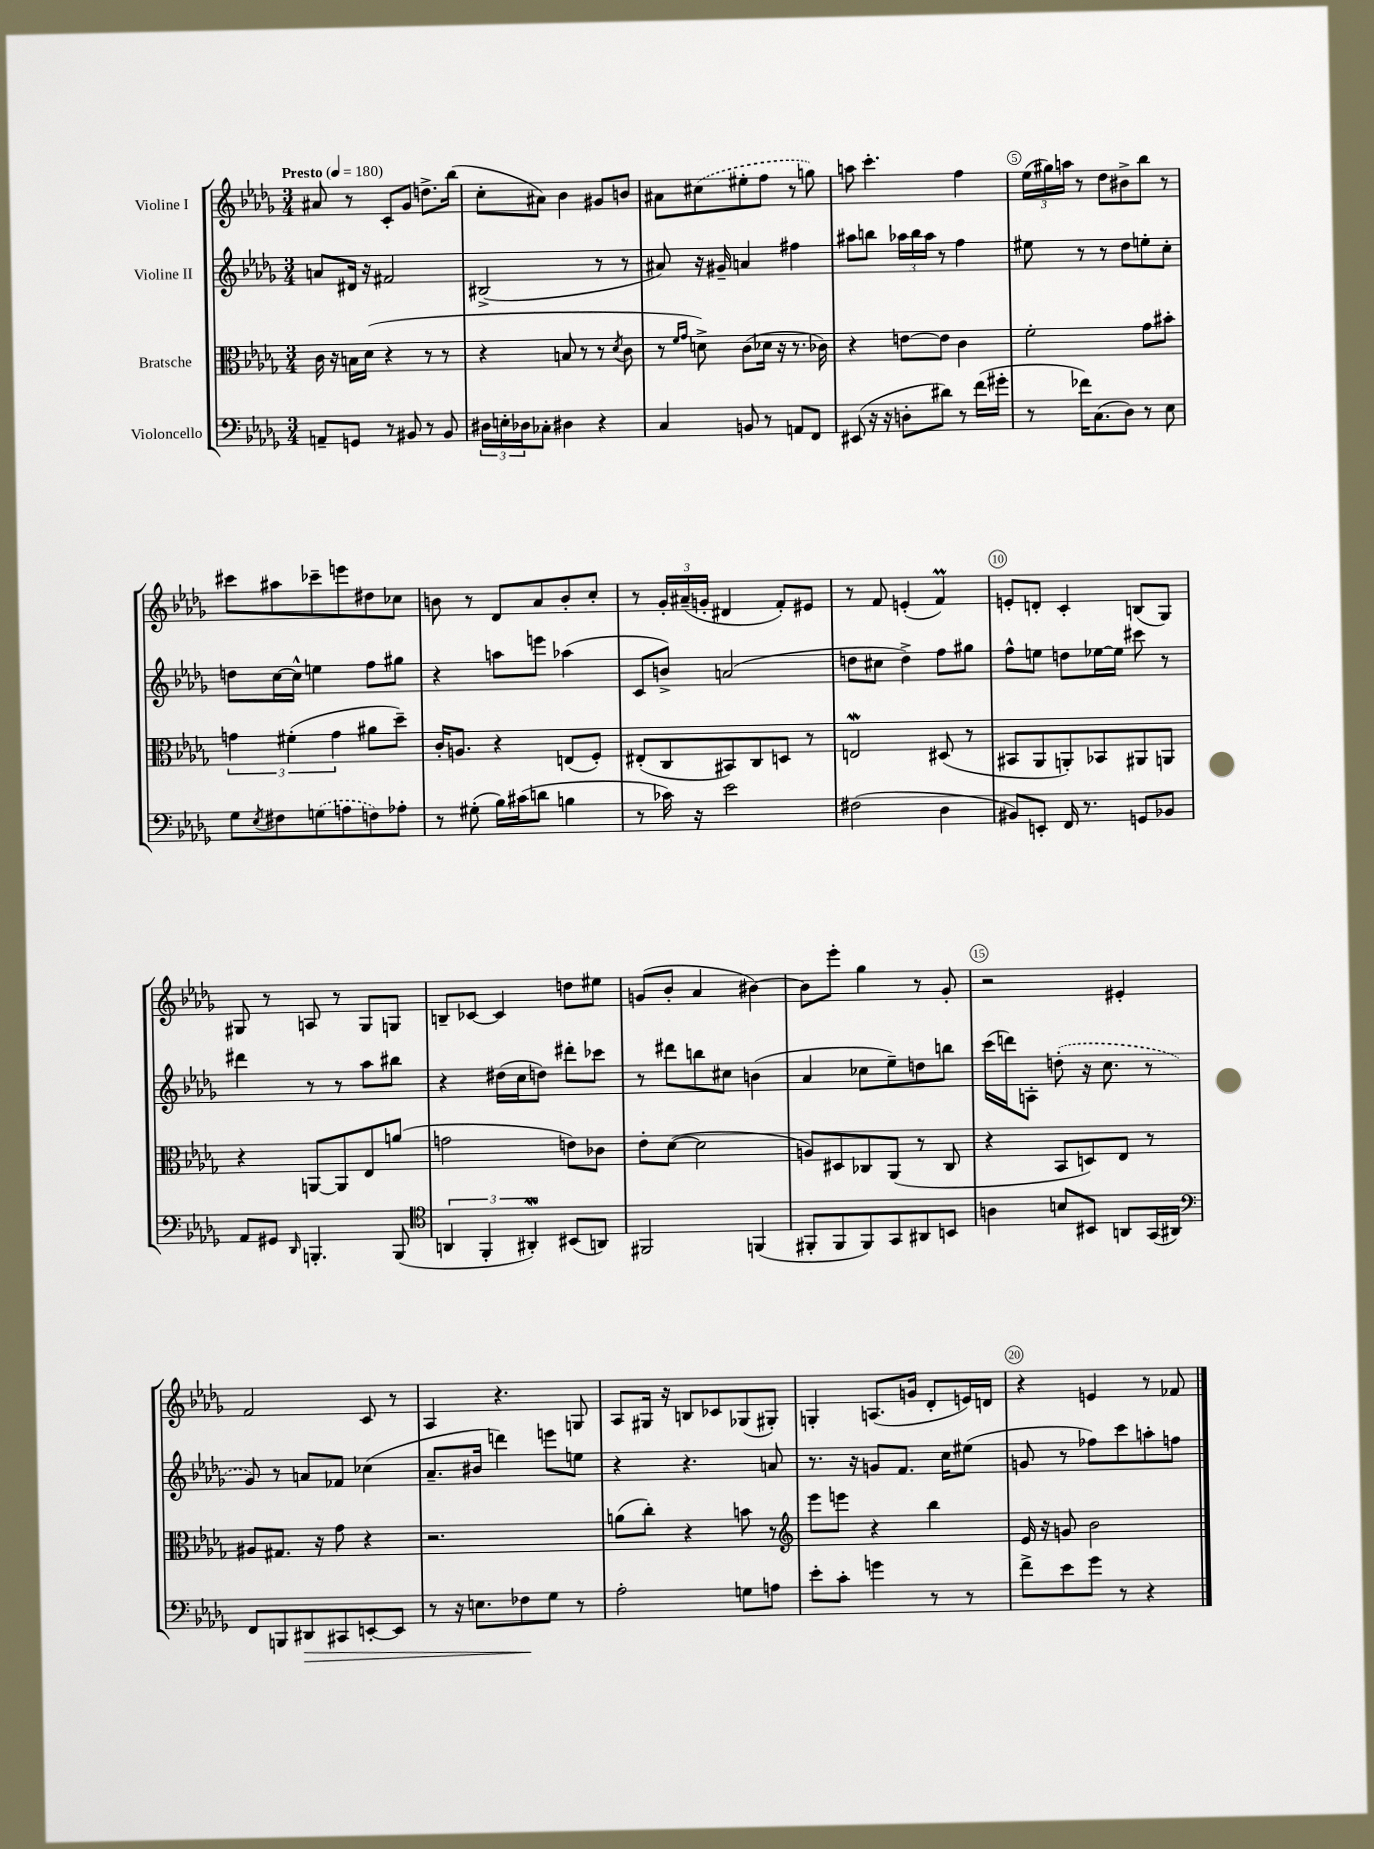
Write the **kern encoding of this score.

**kern	**kern	**kern	**kern
*staff4	*staff3	*staff2	*staff1
*clefF4	*clefC3	*clefG2	*clefG2
*k[b-e-a-d-g-]	*k[b-e-a-d-g-]	*k[b-e-a-d-g-]	*k[b-e-a-d-g-]
*M3/4	*M3/4	*M3/4	*M3/4
*MM180	*MM180	*MM180	*MM180
8AA~	16c	8a	8a#
.	16r	.	.
8GG	16B	16d#	8r
.	(16d-	16r	.
8r	4r	2f#	8c'
8BB#	.	.	8g-
8r	8r	.	8.dd^
8BB#	8r	.	.
.	.	.	(16bb-
=	=	=	=
24D#	4r	(2B#^	8cc'
24E'	.	.	.
24D-	.	.	.
8C-'	.	.	8a#)
4D#	8B	.	4b-
.	8r	.	.
4r	8r	8r	8g#
.	8qd-	.	.
.	8c	8r	8b
=	=	=	=
4C	8r	8a#)	8a#
.	16qqf	.	.
.	16qqg-	.	.
.	8d^)	16r	(8cc#
.	.	16g#~	.
8BB	(8c	4a	8ee#'
8r	16d-	.	8ff
.	16r	.	.
8AA	8.r	4ff#	8r
8FF	.	.	8gg)
.	16c-)	.	.
=	=	=	=
(8EE#	4r	8aa#	8aa
16r	.	8bb	4.ccc'
16r	.	.	.
8D'	[8e	24aa-	.
.	.	24bb	.
.	.	24aa-	.
8d#)	8e]	8r	.
8r	4c	4ff	4ff
(16f	.	.	.
16g#'	.	.	.
=	=	=	=
8r	2f'	8ee#	(24ee-
.	.	.	24gg#)
.	.	.	24aa
16f-)	.	8r	8r
(8.C	.	.	.
.	.	8r	8dd-
8D-)	.	8dd-	8b#^
8r	8g-	8ee'	8bb-
8E-	8b#'	8cc'	8r
=	=	=	=
8G-	6g	8dd	8ccc#
8qE-	.	.	.
8F#	.	[16cc	8aa#
.	(6f#'	.	.
.	.	16cc^^]	.
(8G	.	4ee	8ccc-~
.	6g	.	.
8A	.	.	8eee
8F)	8a#	8ff	8dd#
8A-'	8dd-~)	8gg#	8cc-
=	=	=	=
8r	16c'	4r	8b
.	8.A	.	.
(8G#'	.	.	8r
16B-)	4r	8aa	8d-
(16c#	.	.	.
8d	.	8eee	8a-
4B	(8E	(4aa-	8b'
.	8F')	.	8cc'
=	=	=	=
8r	(8E#'	8c	8r
16c-)	8C	8b^)	24g-'
.	.	.	(24a#~
16r	.	.	.
.	.	.	24g'
2e-	8BB#)	(2a	4d#
.	8C	.	.
.	8D	.	8f')
.	8r	.	8e#
=	=	=	=
(2F#	2E	8dd	8r
.	.	8cc#	8f
.	.	4dd^)	(4e'
4D-	(8D#	8ff	4f)
.	8r	8gg#	.
=	=	=	=
8BB#)	8BB#	8ff^^	8e'
8EE'	8AA-	8ee	8d'
16FF	8AA')	8dd	4c'
8.r	.	.	.
.	8BB-	[16ee-	.
.	.	16ee-]	.
8GG	8AA#	8ccc#	(8B
8BB-	8AA	8r	8G-)
=	=	=	=
8AA-	4r	4ddd#	8G#
8GG#	.	.	8r
16qqDD-	.	.	.
4.BBB'	[8AA	8r	8A
.	8AA]	8r	8r
.	8E-	8aa-	8G#
(8BBB	(8a	8bb#	8G
=	=	=	=
*clefC4	*	*	*
6AA	2g	4r	8B~
.	.	.	[8c-
6FF'	.	.	.
.	.	(16dd#	4c-]
.	.	16cc	.
6AA#')	.	.	.
.	.	8dd)	.
(8BB#	8e)	8ddd#'	8dd
8AA)	8c-	8ccc-	8ee#
=	=	=	=
2FF#	8e-'	8r	(8g
.	([8d-	8ddd#	8b-'
.	2d-]	8bb	4a-
.	.	8cc#	.
(4FF	.	(4b	[4b#)
=	=	=	=
8FF#'	8A)	4a-	8b#]
8FF#	8D#	.	8eee-'
8FF#)	8C-	8cc-	4gg-
8GG-	(8AA-	8ee-~)	.
8AA#	8r	8dd	8r
8BB	8C-	8bb	8g-'
=	=	=	=
4A	4r	(16ccc	2r
.	.	16ddd)	.
.	.	8A'	.
8B	8BB-	(8dd'	.
8BB#	8D)	16r	.
.	.	8.cc	.
8AA	8E-	.	4e#'
(16GG-	8r	8r	.
16AA#)	.	.	.
=	=	=	=
*clefF4	*	*	*
8FF	8A#	8g-)	2f
8BBB	8.G#	8r	.
8DD#	.	8a	.
.	16r	.	.
8CC#	8g-	8f-	.
[8EE'	4r	(4cc-	8c
8EE]	.	.	8r
=	=	=	=
8r	2.r	8.a-~	4A-
16r	.	.	.
8.E	.	16b#	.
.	.	4ddd)	4.r
8F-	.	.	.
8G-	.	8eee	.
8r	.	8ee	8G
=	=	=	=
2A-'	(8a	4r	8A-
.	8cc')	.	16G#
.	.	.	16r
.	4r	4.r	8B
.	.	.	8c-
8G	8b	.	(8G-
8A	8r	8a	8G#')
=	=	=	=
*	*clefG2	*	*
8e-'	8eee-	8.r	4G'
8c'	8eee	.	.
.	.	16r	.
4g	4r	8g	(8.A
.	.	8.f	.
.	.	.	16g
8r	4bb-	.	8d-'
.	.	16cc	.
8r	.	(8ee#	16e)
.	.	.	16d
=	=	=	=
8f^	16e-	8g	4r
.	16r	.	.
8e-	8g	8r	.
8g-	2b-	8ff-)	4e
8r	.	8ccc	.
4r	.	8aa'	8r
.	.	8ff	8f-
==	==	==	==
*-	*-	*-	*-
